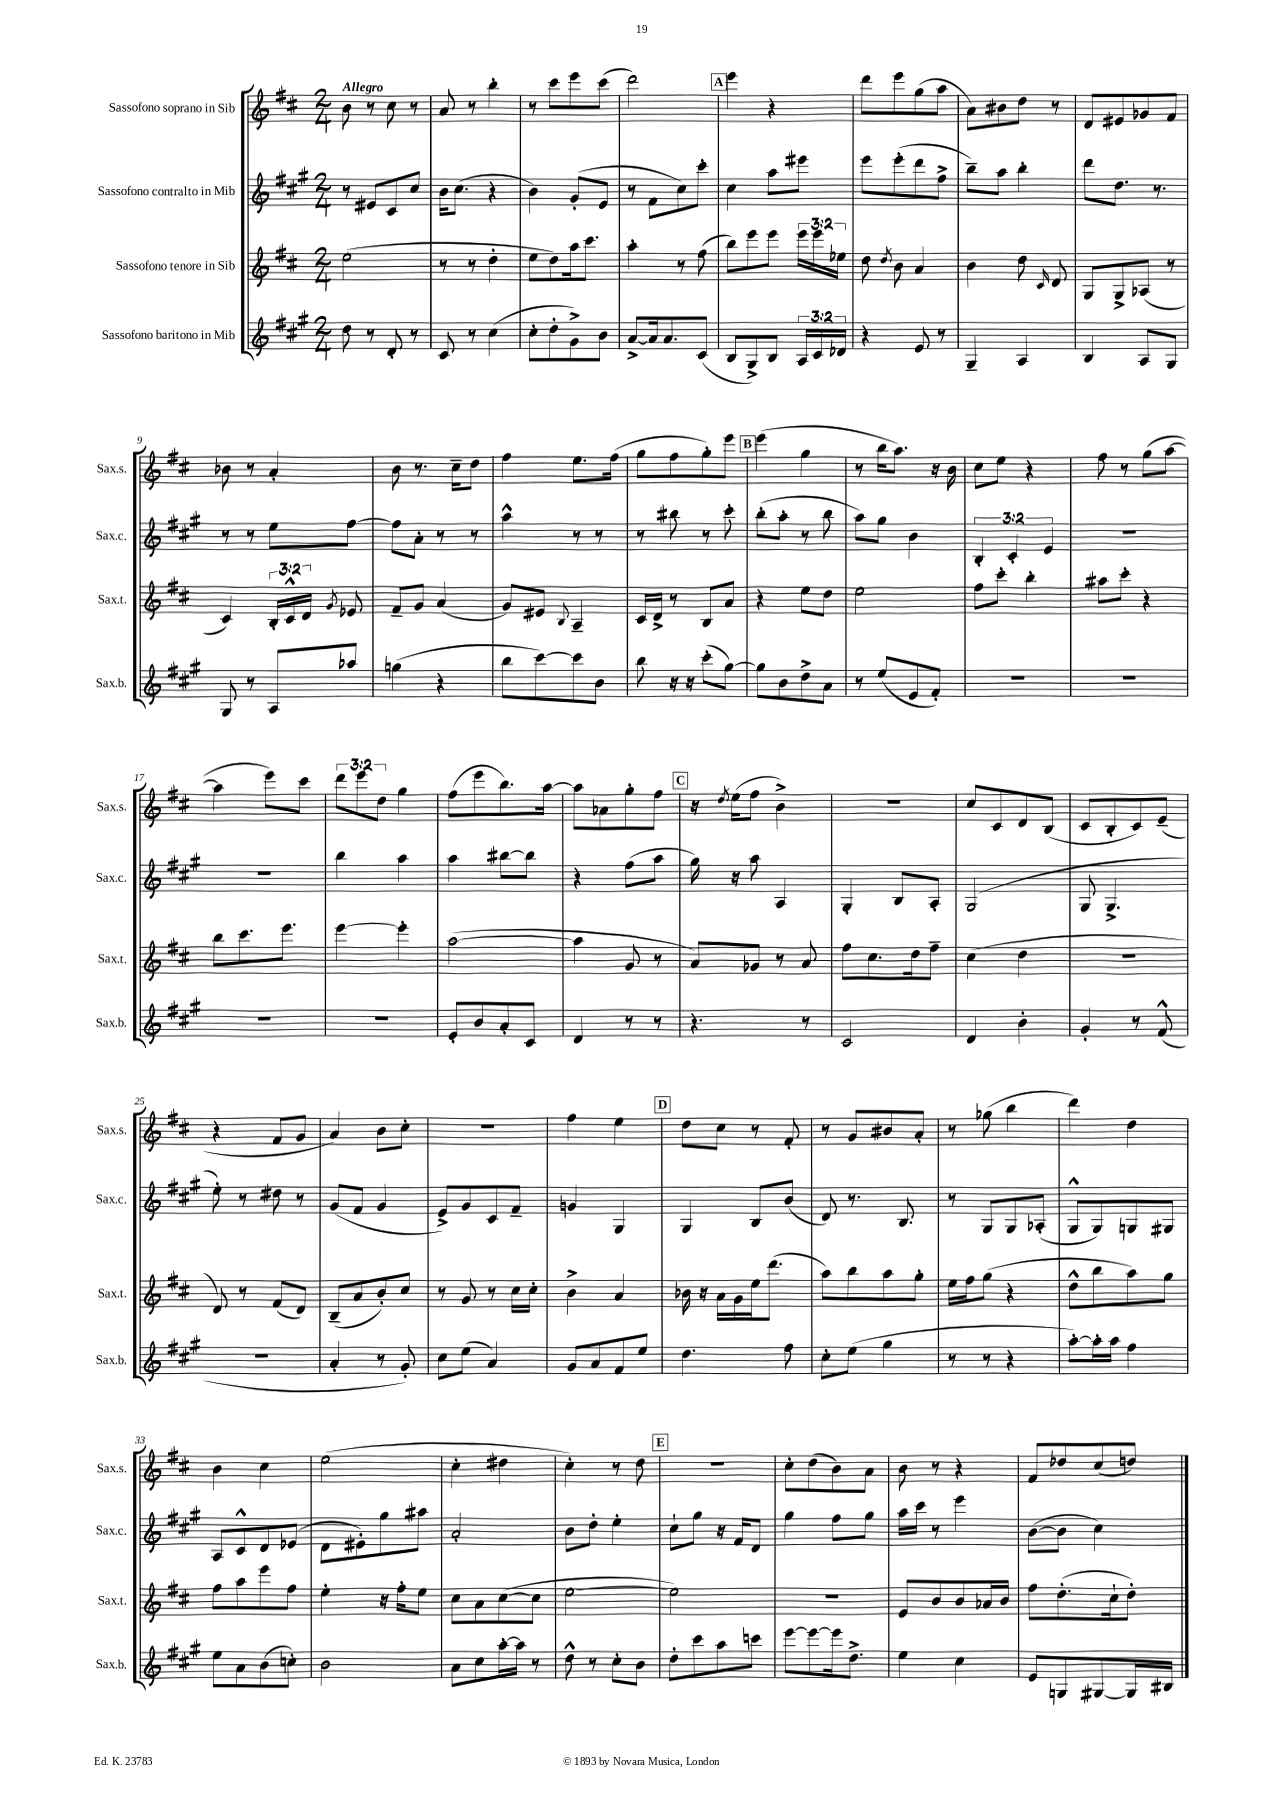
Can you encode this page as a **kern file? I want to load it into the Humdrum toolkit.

**kern	**kern	**kern	**kern
*staff4	*staff3	*staff2	*staff1
*clefG2	*clefG2	*clefG2	*clefG2
*k[f#c#g#]	*k[f#c#]	*k[f#c#g#]	*k[f#c#]
*M2/4	*M2/4	*M2/4	*M2/4
8dd\	(2ee\	8r	8b\
8r	.	8e#/L	8r
8d'/	.	8c#/	8cc#\
8r	.	8cc#/J	8r
=	=	=	=
8c#/	8r	16b\LK	8a/
.	.	(8.cc#\J	.
8r	8r	.	8r
(4cc#\	4dd'\	4r	4bb'\
=	=	=	=
8cc#'\L	8ee\L	4b\)	8r
8dd'\	8dd\)	.	8ccc#\L
8g#^\)	16aa\k	(8g#'/L	8eee\
.	8.ccc#\J	.	.
8b\J	.	8e/J	(8ccc#\J
=	=	=	=
[8a^/L	4aa'\	8r	2ddd\)
16a/]k	.	8f#\L	.
8.a/	.	.	.
.	8r	8cc#\)	.
(8c#/J	(8ff#\	8ccc#'\J	.
=	=	=	=
8B/L	8bb\L)	4cc#\	4eee\
8G#^/)	8eee\	.	.
8B/J	8eee\J	8aa\L	4r
24A/LL	24eee\LL	8eee#\J	.
24c#/	24eee\	.	.
24d-/JJ	24ee-\JJ	.	.
=	=	=	=
4r	8dd\	8eee\L	8ddd\L
.	8qdd/	.	.
.	8b\	(8eee'\	8eee\
8e/	4a/	8ddd\	(8gg\
8r	.	8ff#^\J	8aa\J
=	=	=	=
4G#~/	4b\	8bb~\L)	8a\L)
.	.	8aa\J	8b#\
4A/	8dd\	4bb'\	8dd\J
.	16qqc#/	.	.
.	8d/	.	8r
=	=	=	=
4B/	8G/L	8ddd\L	8d/L
.	8G^/	8.dd\J	8e#/
8A/L	(8A-/J	.	8g-/
.	.	8.r	.
8G#/J	8r	.	8f#/J
=	=	=	=
8G#/	4c#/)	8r	8b-\
8r	.	8r	8r
8A/L	24B'/LL	8ee\L	4a'/
.	24c#^^/	.	.
.	24d/JJ	.	.
.	8qg/	.	.
8aa-/J	8e-/	[8ff#\J	.
=	=	=	=
(4gg\	8f#~/L	8ff#\]L	8b\
.	8g/J	8a'\J	8.r
4r	(4a/	8r	.
.	.	.	16cc#~\LK
.	.	8r	8dd\J
=	=	=	=
8bb\L	8g/L)	4aa^^\	4ff#\
[8ccc#\)	8e#/J	.	.
.	8qqB/	.	.
8ccc#\]	4A~/	8r	8.ee\L
8b\J	.	8r	.
.	.	.	(16ff#\Jk
=	=	=	=
8bb\	16c#/LL	8r	8gg\L
.	16d^/JJ	.	.
16r	8r	8bb#\	8ff#\
16r	.	.	.
(8ccc#'\L	8B/L	8r	8gg'\)
[8gg#\J)	8a/J	8ccc#'\	8eee\J
=	=	=	=
8gg#\]L	4r	(8bb'\L	(4eee\
8b\	.	8aa'\J	.
8dd^\	8ee\L	8r	4gg\
8a\J	8dd\J	8bb\	.
=	=	=	=
8r	2ee\	8aa\L)	8r
(8ee/L	.	8gg#\J	16bb\LK
.	.	.	8.aa\J)
8e/	.	4b\	.
8f#'/J)	.	.	16r
.	.	.	16b\
=	=	=	=
2r	8ff#\L	6B'/	8cc#\L
.	8ccc#'\J	.	8ee\J
.	.	6c#'/	.
.	4bb'\	.	4r
.	.	6e/	.
=	=	=	=
2r	8aa#\L	2r	8ff#\
.	8ccc#'\J	.	8r
.	4r	.	(8gg\L
.	.	.	[8aa\J
=	=	=	=
2r	8bb\L	2r	4aa\]
.	8.ccc#\	.	.
.	.	.	8eee\L)
.	8.eee\J	.	.
.	.	.	8ccc#\J
=	=	=	=
2r	[4eee\	4bb\	12ddd\L
.	.	.	12eee\
.	.	.	12dd\J
.	4eee'\]	4aa\	4gg\
=	=	=	=
8e'/L	([2aa\	4aa\	(8ff#\L
8b/	.	.	8eee\
8a'/	.	[8bb#\L	8.bb\)
8c#/J	.	8bb#\]J	.
.	.	.	[16aa\Jk
=	=	=	=
4d/	4aa\]	4r	8aa\]L
.	.	.	8a-\
8r	8g/	(8ff#\L	8gg'\
8r	8r	8aa\J	8ff#\J
=	=	=	=
4.r	8a/L)	16gg#\)	16r
.	.	.	8qdd/
.	.	16r	(16ee\LK
.	8g-/J	8aa\	8ff#\J
.	8r	4A/	4b^\)
8r	8a/	.	.
=	=	=	=
2c#/	8ff#\L	4G#'/	2r
.	8.cc#\	.	.
.	.	8B/L	.
.	16dd\k	.	.
.	8ff#~\J	8A'/J	.
=	=	=	=
4d/	(4cc#\	(2G#/	8cc#/L
.	.	.	8c#/
4b'\	4dd\	.	8d/
.	.	.	(8B/J
=	=	=	=
4g#'/	2r	8G#/	8c#/L
.	.	4.G#^/	8B'/
8r	.	.	8c#/)
(8f#^^/	.	.	(8e~/J
=	=	=	=
2r	8d/)	8ee'\)	4r
.	8r	8r	.
.	(8f#/L	8dd#\	8f#/L
.	8d/J)	8r	8g/J
=	=	=	=
4a'/	(8B~/L	(8g#/L	4a/)
.	8a/	8f#/J	.
8r	8b'/)	4g#/	8b\L
8g#'/)	8cc#/J	.	8cc#'\J
=	=	=	=
8cc#\L	8r	8e^/L)	2r
(8ee\J	8g/	8g#/	.
4a/)	8r	8c#/	.
.	16cc#\LL	8f#~/J	.
.	16cc#'\JJ	.	.
=	=	=	=
8g#/L	4b^\	4g/	4ff#\
8a/	.	.	.
8f#/	4a/	4G#/	4ee\
8ee/J	.	.	.
=	=	=	=
4.dd\	16b-\	4G#/	8dd\L
.	16r	.	.
.	16a\LL	.	8cc#\J
.	16g\	.	.
.	16ee\J	8B/L	8r
.	(8.ddd\J	.	.
8ff#\	.	(8b/J	8f#'/
=	=	=	=
8cc#'\L	8aa\L)	8d/)	8r
(8ee\J	8bb\	8.r	8g/L
4gg#\	8aa\	.	8b#/
.	.	8.B/	.
.	8gg'\J	.	8a'/J
=	=	=	=
8r	16ee\LL	8r	8r
.	16ff#\J	.	.
8r	(8gg\J	8G#/L	(8gg-\
4r	4r	8G#/	4bb\
.	.	(8A-'/J	.
=	=	=	=
[8aa'\L)	8dd^^\L	8G#^^/L	4ddd\)
16aa'\]L	8bb\	8G#/)	.
16aa\JJ	.	.	.
4ff#\	8aa\)	8G/	4dd\
.	8gg\J	8G#/J	.
=	=	=	=
8ee\L	8ff#\L	8A/L	4b\
8a\	8aa\	8c#^^/	.
(8b\	8eee\	8d/	4cc#\
8cc'\J)	8ff#\J	(8e-/J	.
=	=	=	=
2b\	4ee'\	8d\L	(2ee\
.	.	8e#'\)	.
.	16r	8gg#\	.
.	16ff#'\LK	.	.
.	8ee\J	8aa#\J	.
=	=	=	=
8a\L	8cc#\L	2a'/	4cc#'\
8cc#\	8a\	.	.
[16aa'\L	([8cc#\	.	4dd#\
16aa\]JJ	.	.	.
8r	8cc#\]J	.	.
=	=	=	=
8dd^^\	[2ee\	8b\L	4cc#'\)
8r	.	8dd'\J	.
8cc#'\L	.	4ee'\	8r
8b\J	.	.	8dd\
=	=	=	=
8dd'\L	2ee\])	8cc#`\L	2r
8ccc#\	.	8gg#\J	.
8aa\	.	16r	.
.	.	16f#/LK	.
8ccc\J	.	8d/J	.
=	=	=	=
[8eee\L	2r	4gg#\	8cc#'\L
8eee\_	.	.	(8dd\
16eee\]k	.	8ff#\L	8b\)
8.dd^\J	.	.	.
.	.	8gg#\J	8a\J
=	=	=	=
4ee\	8e/L	16aa\LL	8b\
.	.	16ccc#\JJ	.
.	8b/	8r	8r
4cc#\	8b/	4eee\	4r
.	16a-/L	.	.
.	16b/JJ	.	.
=	=	=	=
8e/L	8ff#\L	([8b\L	8f#/L
8G/	(8.dd'\	8b\]J	8dd-/
[8G#/	.	4cc#\)	(8cc#/
.	16cc#`\k	.	.
16G#/]L	8dd'\J)	.	8dd/J)
16B#/JJ	.	.	.
==	==	==	==
*-	*-	*-	*-
